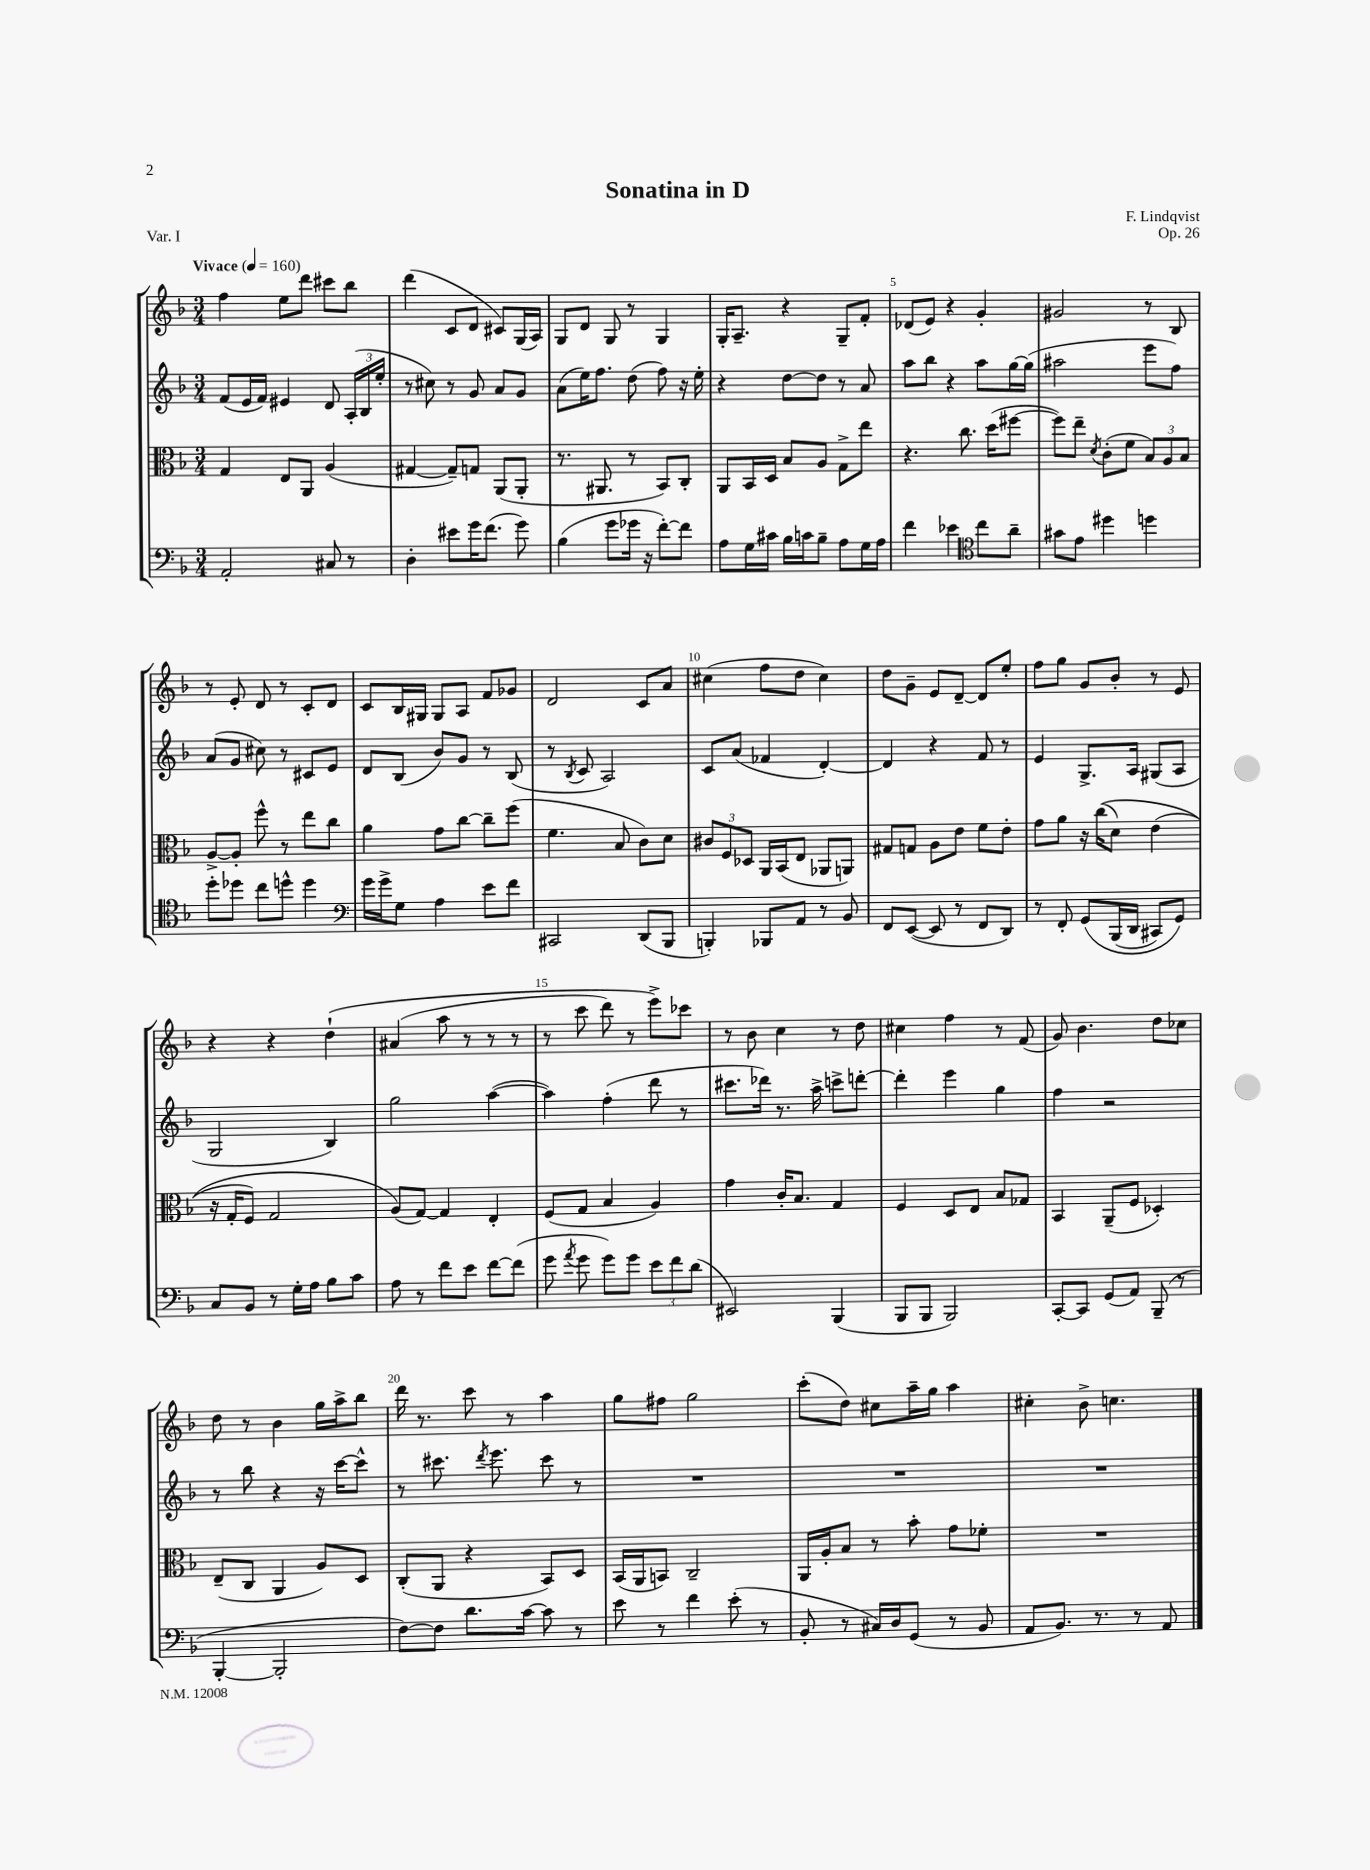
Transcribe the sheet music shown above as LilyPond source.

\header { title = "Sonatina in D" composer = "F. Lindqvist" opus = "Op. 26" piece = "Var. I" }
<<
\new StaffGroup <<
\new Staff = "s0" {
    \clef treble \key f \major \numericTimeSignature \time 3/4 \tempo "Vivace" 4 = 160
    \autoBeamOff f''4 e''8[ d'''8] cis'''8[ bes''8] |
    d'''4( c'8[ d'8] cis'8[) g16( a16]) |
    g8[ d'8] g8 r8 g4 |
    g16[-. a8.]-- r4 g8[-- f'8]-. |
    des'8[( e'8]) r4 g'4-. |
    gis'2 r8 bes8 |
    r8 e'8-. d'8 r8 c'8[-. d'8] |
    c'8[ bes16 gis16] gis8[ a8] f'8[ ges'8] |
    d'2 c'8[ a'8] |
    cis''4( f''8[ d''8] cis''4) |
    d''8[ g'8]-- e'8[ d'8]~-- d'8[ e''8]-. |
    f''8[ g''8] g'8[ bes'8]-. r8 e'8 |
    r4 r4 d''4-!\( |
    ais'4( a''8 r8 r8 r8 |
    r8 c'''8 d'''8) r8 e'''8[->\) ces'''8] |
    r8 bes'8 c''4 r8 d''8 |
    cis''4 f''4 r8 f'8( |
    g'8) bes'4. d''8[ ces''8] |
    d''8 r8 bes'4 g''16[ a''16-> bes''8] |
    d'''16 r8. c'''8 r8 a''4 |
    g''8[ fis''8] g''2 |
    c'''8[-.( d''8]) cis''8[ a''16-- g''16] a''4 |
    cis''4-. bes'8-> c''4. \bar "|." |
}
\new Staff = "s1" {
    \clef treble \key f \major \numericTimeSignature \time 3/4
    \autoBeamOff f'8[( e'16 f'16]) eis'4 d'8 \tuplet 3/2 { a16[-.( bes16 e''16]-. } |
    r8 cis''8) r8 g'8 a'8[ g'8] |
    a'8[( e''16) f''8.] d''8( f''8) r16 e''16-. |
    r4 d''8[~ d''8] r8 a'8 |
    a''8[ bes''8] r4 a''8[ g''16~ g''16]( |
    ais''2 e'''8[ f''8]) |
    a'8[( g'8] cis''8) r8 cis'8[ e'8] |
    d'8[ bes8]( bes'8[) g'8] r8 bes8( |
    r8 \acciaccatura { bes8 } c'8 a2) |
    c'8[ a'8]( fes'4 d'4~-.) |
    d'4 r4 f'8 r8 |
    e'4 g8.[-> a16] gis8[( a8] |
    g2 bes4) |
    g''2 a''4~( |
    a''4) f''4-.( d'''8 r8 |
    cis'''8.[ des'''16]) r8. a''16-> c'''8[-> d'''8]~-. |
    d'''4-. e'''4 g''4 |
    f''4 r2 |
    r8 bes''8 r4 r16 c'''16[~ c'''8]-^ |
    r8 cis'''8. \acciaccatura { d'''8 } e'''8. cis'''8 r8 |
    R2. |
    R2. |
    R2. \bar "|." |
}
\new Staff = "s2" {
    \clef alto \key f \major \numericTimeSignature \time 3/4
    \autoBeamOff g4 e8[ a,8] a4( |
    gis4~ gis8[--) g8] a,8[( a,8]-. |
    r8. ais,8. r8 bes,8[) c8]-. |
    a,8[ bes,16 d16] bes8[ a8] g8[-> e''8] |
    r4. c''8. d''16[( fis''8]~ |
    fis''8[) e''8]-- \acciaccatura { d'8 } c'8[-.( f'8] \tuplet 3/2 { bes8[) a8 bes8] } |
    a8[~-> a8]-. f''8-^ r8 e''8[ c''8] |
    a'4 g'8[ c''8]~ c''8[-- f''8]( |
    f'4. bes8 c'8[) d'8] |
    \tuplet 3/2 { cis'8[ f8 des8] } a,16[ bes,16( e8] aes,8[ a,8]) |
    gis8[ g8] a8[ e'8] f'8[ e'8]-. |
    g'8[ a'8] r16 c''16[(\( d'8]) e'4( |
    r16 g16[-. f8]) g2 |
    a8[(\) g8]~) g4 e4-. |
    f8[( g8] bes4 a4) |
    g'4 c'16[-. bes8.] g4 |
    f4 d8[ e8] bes8[ ges8] |
    bes,4 a,8[--( f8] des4-.) |
    e8[--( c8] a,4 a8[) d8] |
    c8[-.( a,8] r4 bes,8[) d8] |
    bes,16[( a,16 b,8]) c2-- |
    a,16[ a16-. bes8] r8 bes'8-. g'8[ fes'8]-. |
    R2. \bar "|." |
}
\new Staff = "s3" {
    \clef bass \key f \major \numericTimeSignature \time 3/4
    \autoBeamOff a,2-. cis8 r8 |
    d4-. eis'8[ g'16 f'8.]( g'8) |
    bes4( g'8[ ges'16] r16 f'8[~-.) f'8] |
    a8[ g16 cis'16] bes16[ c'16 bes8]-- a8[ g16 a16] |
    f'4 ees'4 \clef tenor c''8[ a'8]-- |
    gis'8[ e'8] dis''4 d''4 |
    d''8[-. des''8] c''8[ d''8]-^ d''4 |
    \clef bass g'16[ g'16-> g8] a4 e'8[ f'8] |
    cis,2 d,8[( bes,,8] |
    b,,4-.) bes,,8[ a,8] r8 bes,8 |
    f,8[ e,8]~( e,8 r8 f,8[ d,8]) |
    r8 f,8-. g,8[\( bes,,16( d,16] cis,8[) g,8]\) |
    c8[ bes,8] r8 g16[-. a16] bes8[ c'8] |
    a8 r8 f'8[ e'8] f'8[~ f'8]( |
    g'8 \acciaccatura { a'8 } g'8 g'8[) g'8] \tuplet 3/2 { e'8[ f'8 d'8]( } |
    eis,2) bes,,4( |
    bes,,8[ bes,,8] bes,,2) |
    c,8[~-. c,8] g,8[( a,8]) bes,,8--( r8 |
    bes,,4~-. bes,,2-. |
    f8[~) f8] d'8.[ c'16]~ c'8 r8 |
    e'8 r8 f'4 e'8-.( r8 |
    bes,8-. r8 cis16[) d16 g,8]( r8 bes,8 |
    a,8[ bes,8.]) r8. r8 a,8 \bar "|." |
}
>>
>>
\layout { \context { \Score \override BarNumber.break-visibility = ##(#f #t #t) barNumberVisibility = #(every-nth-bar-number-visible 5) } }
